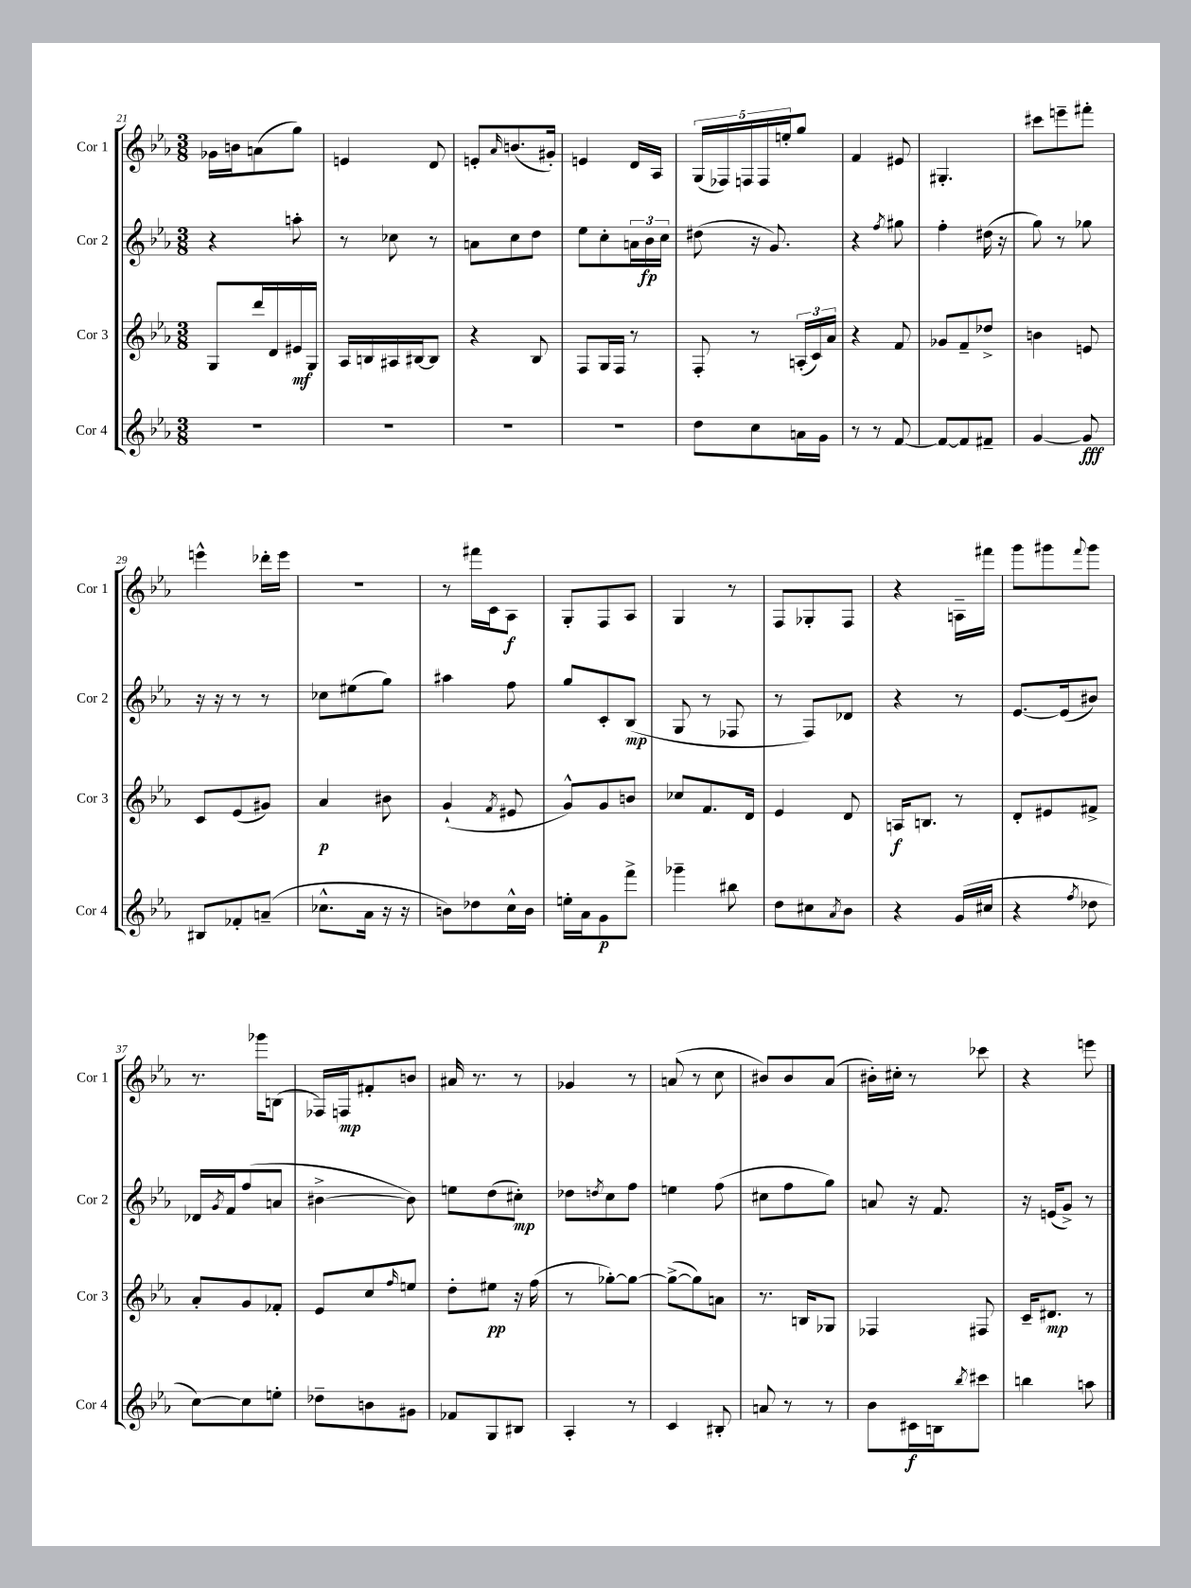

**kern	**dynam	**kern	**dynam	**kern	**dynam	**kern	**dynam
*part4	*part4	*part3	*part3	*part2	*part2	*part1	*part1
*staff4	*staff4	*staff3	*staff3	*staff2	*staff2	*staff1	*staff1
*I"Cor 4	*	*I"Cor 3	*	*I"Cor 2	*	*I"Cor 1	*
*I'Cor 4	*	*I'Cor 3	*	*I'Cor 2	*	*I'Cor 1	*
*clefG2	*	*clefG2	*	*clefG2	*	*clefG2	*
*k[b-e-a-]	*	*k[b-e-a-]	*	*k[b-e-a-]	*	*k[b-e-a-]	*
*M3/8	*	*M3/8	*	*M3/8	*	*M3/8	*
=21	=21	=21	=21	=21	=21	=21	=21
4.r	.	8G/L	.	4r	.	16g-X\LL	.
.	.	.	.	.	.	16bn\J	.
.	.	16ddd/L	.	.	.	(8an\	.
.	.	16d/	.	.	.	.	.
.	.	16e#X/	mf	8aan'\	.	8gg\J)	.
.	.	16G/JJ	.	.	.	.	.
=22	=22	=22	=22	=22	=22	=22	=22
4.r	.	16A-/LL	.	8r	.	4en/	.
.	.	16Bn/	.	.	.	.	.
.	.	16A#X/	.	8cc-X\	.	.	.
.	.	[16B#X/J	.	.	.	.	.
.	.	8B#/J]	.	8r	.	8d/	.
=23	=23	=23	=23	=23	=23	=23	=23
4.r	.	4r	.	8an\L	.	8en'/L	.
.	.	.	.	.	.	16qqa-/	.
.	.	.	.	8cc\	.	(8.bn/	.
.	.	8B-/	.	8dd\J	.	.	.
.	.	.	.	.	.	16g#X'/Jk)	.
=24	=24	=24	=24	=24	=24	=24	=24
4.r	.	8F/L	.	8ee-\L	.	4en/	.
.	.	16G/L	.	8cc'\	.	.	.
.	.	16F/JJ	.	.	.	.	.
.	.	8r	.	24an\L	.	16d/LL	.
.	.	.	.	24b-\	fp	.	.
.	.	.	.	.	.	16A-/JJ	.
.	.	.	.	24cc\JJ	.	.	.
=25	=25	=25	=25	=25	=25	=25	=25
8dd\L	.	8F'/	.	(8dd#X\	.	(20G/LL	.
.	.	.	.	.	.	20F-X/)	.
.	.	.	.	.	.	20Fn/	.
8cc\	.	8r	.	16r	.	.	.
.	.	.	.	.	.	20F/	.
.	.	.	.	8.g/)	.	.	.
.	.	.	.	.	.	20een'/J	.
16an\L	.	(24An'/LL	.	.	.	8gg/J	.
.	.	24c/)	.	.	.	.	.
16g\JJ	.	.	.	.	.	.	.
.	.	24a-/JJ	.	.	.	.	.
=26	=26	=26	=26	=26	=26	=26	=26
8r	.	4r	.	4r	.	4f/	.
8r	.	.	.	.	.	.	.
.	.	.	.	8qff/	.	.	.
[8f/	.	8f/	.	8gg#X\	.	8e#X/	.
=27	=27	=27	=27	=27	=27	=27	=27
8f/L_	.	8g-X/L	.	4ff'\	.	4.G#X'/	.
8f/]	.	8f~/	.	.	.	.	.
8f#X~/J	.	8dd-X^/J	.	(16dd#X\	.	.	.
.	.	.	.	16r	.	.	.
=28	=28	=28	=28	=28	=28	=28	=28
[4g/	.	4bn\	.	8gg\)	.	8ccc#X\L	.
.	.	.	.	8r	.	8eeen~\	.
8g/]	fff	8en/	.	8gg-X\	.	8fff#X'\J	.
!!LO:LB:g=z
=29	=29	=29	=29	=29	=29	=29	=29
8B#X/L	.	8c/L	.	16r	.	4eeen^^\	.
.	.	.	.	16r	.	.	.
8f-X'/	.	(8e-/	.	8r	.	.	.
(8an~/J	.	8g#X/J)	.	8r	.	16ddd-X'\LL	.
.	.	.	.	.	.	16eee\JJ	.
=30	=30	=30	=30	=30	=30	=30	=30
8.cc-X^^\L	.	4a-/	p	8cc-X\L	.	4.r	.
.	.	.	.	(8ee#X\	.	.	.
16a-\Jk	.	.	.	.	.	.	.
16r	.	8b#X\	.	8gg\J)	.	.	.
16r	.	.	.	.	.	.	.
=31	=31	=31	=31	=31	=31	=31	=31
8bn\L)	.	(4g`/	.	4aa#X\	.	8r	.
8dd-X\	.	.	.	.	.	16fff#X\LL	.
.	.	.	.	.	.	16c\J	.
.	.	8qf/	.	.	.	.	.
16cc^^\L	.	8e#X/	.	8ff\	.	8A-\J	f
16b\JJ	.	.	.	.	.	.	.
=32	=32	=32	=32	=32	=32	=32	=32
16een'\LL	.	8g^^/L)	.	8gg/L	.	8G'/L	.
16a-\J	.	.	.	.	.	.	.
8g\	p	8g/	.	8c'/	.	8F/	.
8fff^\J	.	8bn/J	.	(8B-/J	mp	8A-/J	.
=33	=33	=33	=33	=33	=33	=33	=33
4ggg-X~\	.	8cc-X/L	.	8G/	.	4G/	.
.	.	8.f/	.	8r	.	.	.
8bb#X\	.	.	.	8F-X/	.	8r	.
.	.	16d/Jk	.	.	.	.	.
=34	=34	=34	=34	=34	=34	=34	=34
8dd\L	.	4e-/	.	8r	.	8F/L	.
8cc#X\	.	.	.	8F/L)	.	8G-X'/	.
8qa-/	.	.	.	.	.	.	.
8b-\J	.	8d/	.	8d-X/J	.	8F/J	.
=35	=35	=35	=35	=35	=35	=35	=35
4r	.	16An/KL	f	4r	.	4r	.
.	.	8.Bn/J	.	.	.	.	.
(16g/LL	.	8r	.	8r	.	16An~\LL	.
16cc#X/JJ	.	.	.	.	.	16fff#X\JJ	.
=36	=36	=36	=36	=36	=36	=36	=36
4r	.	8d'/L	.	[8.e-/L	.	8ggg\L	.
.	.	8e#X/	.	.	.	8ggg#X\	.
.	.	.	.	(16e-/k]	.	.	.
8qff/	.	.	.	.	.	8qqfff/	.
8dd-X\	.	8f#X^/J	.	8b#X/J)	.	8ggg#\J	.
!!LO:LB:g=z
=37	=37	=37	=37	=37	=37	=37	=37
[8cc\L)	.	8a-'/L	.	16d-X/LL	.	8.r	.
.	.	.	.	8qg/	.	.	.
.	.	.	.	16f/J	.	.	.
8cc\]	.	8g/	.	(8ff/	.	.	.
.	.	.	.	.	.	16ggg-X\KL	.
8een'\J	.	8f-X'/J	.	8an/J	.	(8Bn\J	.
=38	=38	=38	=38	=38	=38	=38	=38
8dd-X~\L	.	8e-/L	.	[4b#X^\	.	16F-X/LL)	.
.	.	.	.	.	.	16Fn/J	mp
8bn\	.	8cc/	.	.	.	8f#X'/	.
.	.	16qqff/	.	.	.	.	.
8g#X\J	.	8een/J	.	8b#\])	.	8bn/J	.
=39	=39	=39	=39	=39	=39	=39	=39
8f-X/L	.	8dd'\L	.	8een\L	.	16a#X/	.
.	.	.	.	.	.	8.r	.
8G/	.	8ee#X\J	pp	(8dd\	.	.	.
8B#X/J	.	16r	.	8cc#X'\J)	mp	8r	.
.	.	(16ff\	.	.	.	.	.
=40	=40	=40	=40	=40	=40	=40	=40
4A-'/	.	8r	.	8dd-X\L	.	4g-X/	.
.	.	.	.	8qddn/	.	.	.
.	.	[8gg-X'\L)	.	8cc\	.	.	.
8r	.	8gg-\J_	.	8ff\J	.	8r	.
=41	=41	=41	=41	=41	=41	=41	=41
4c/	.	(8gg-^\L_	.	4een\	.	(8an/	.
.	.	8gg-\])	.	.	.	8r	.
8B#X'/	.	8an\J	.	(8ff\	.	8cc\	.
=42	=42	=42	=42	=42	=42	=42	=42
8an/	.	8.r	.	8cc#X\L	.	8b#X/L)	.
8r	.	.	.	8ff\	.	8b#/	.
.	.	16Bn/KL	.	.	.	.	.
8r	.	8G-X/J	.	8gg\J)	.	(8a-/J	.
=43	=43	=43	=43	=43	=43	=43	=43
8b-\L	.	4F-X/	.	8an/	.	16b#X'\LL)	.
.	.	.	.	.	.	16cc#X'\JJ	.
16c#X\L	f	.	.	16r	.	8r	.
16Bn\J	.	.	.	8.f/	.	.	.
8qbb-/	.	.	.	.	.	.	.
8ccc#X\J	.	8F#X/	.	.	.	8ccc-X\	.
=44	=44	=44	=44	=44	=44	=44	=44
4bbn\	.	16c~/KL	.	16r	.	4r	.
.	.	8.d#X/J	mp	(16en/KL	.	.	.
.	.	.	.	8g^/J)	.	.	.
8aan\	.	8r	.	8r	.	8eeen\	.
==	==	==	==	==	==	==	==
*-	*-	*-	*-	*-	*-	*-	*-
